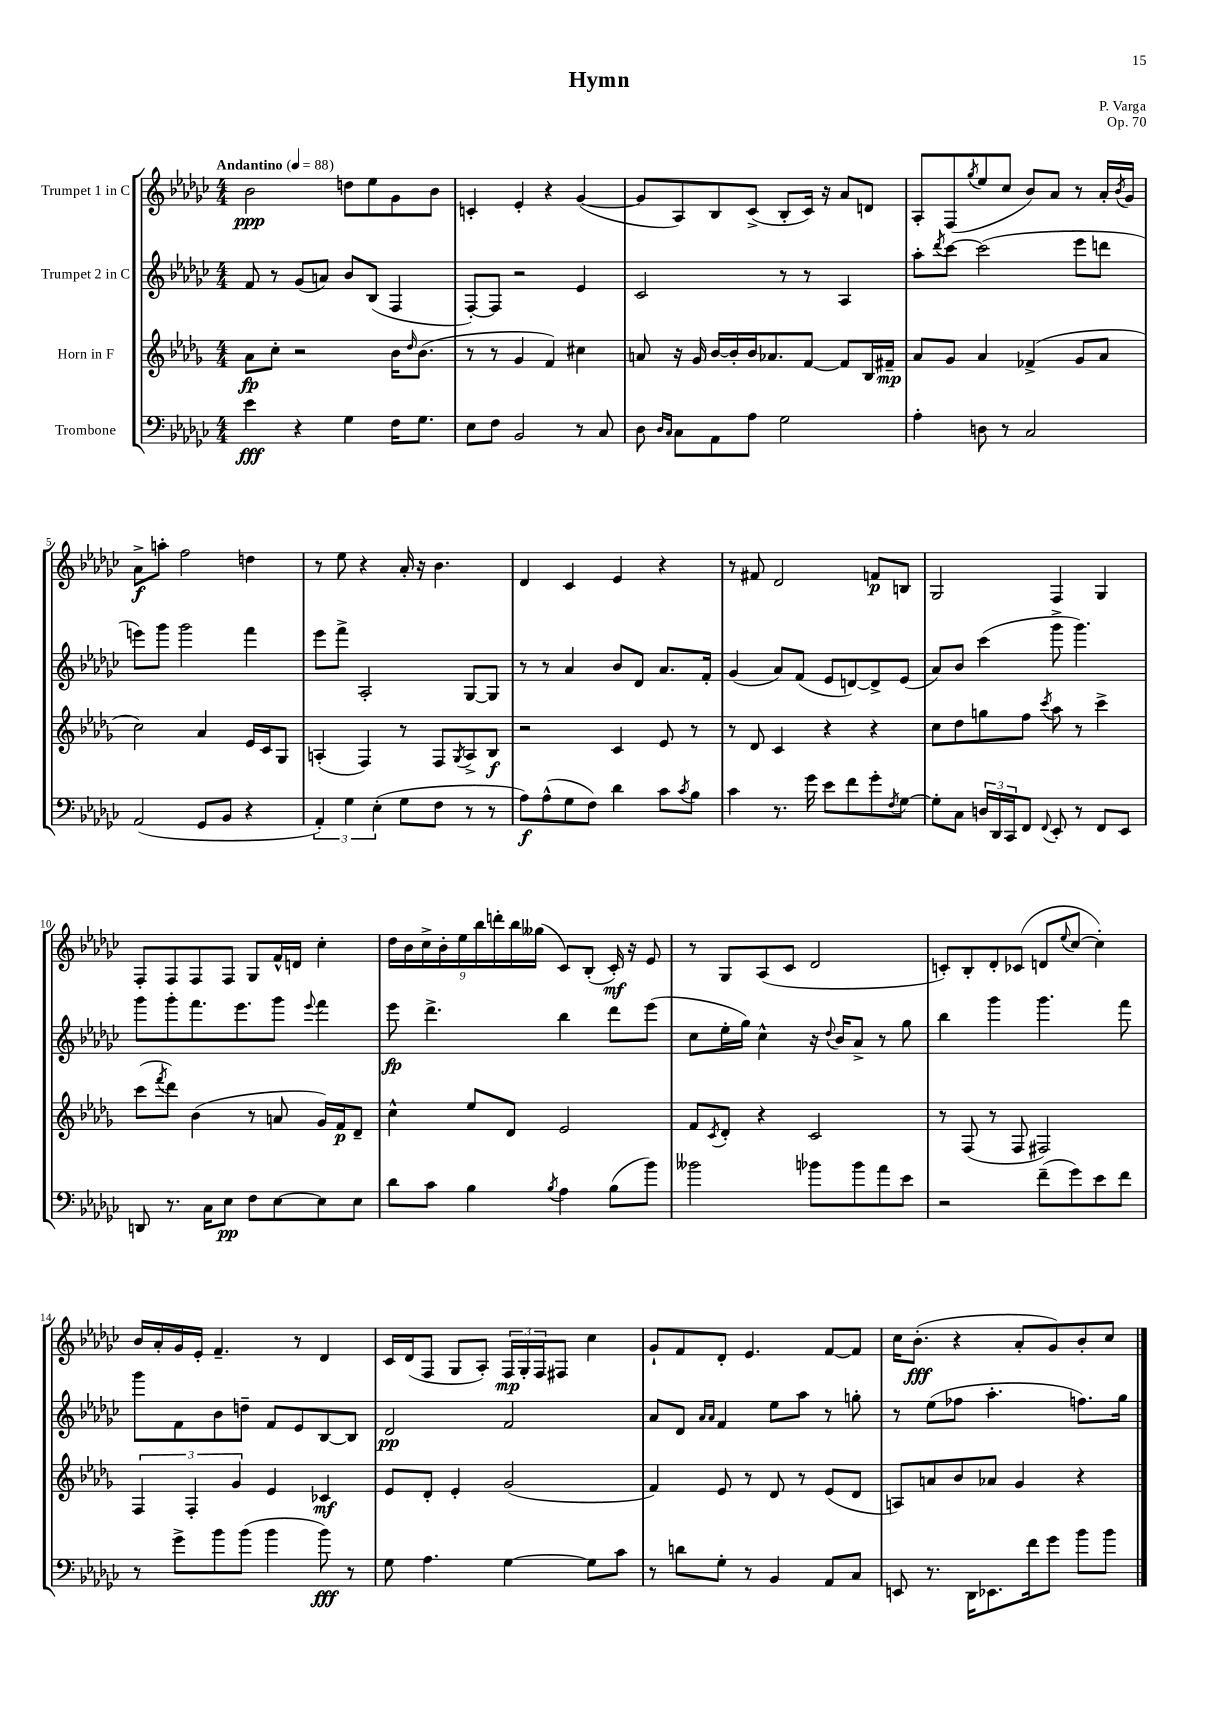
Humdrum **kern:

**kern	**kern	**kern	**kern
*staff4	*staff3	*staff2	*staff1
*clefF4	*clefG2	*clefG2	*clefG2
*k[b-e-a-d-g-c-]	*k[b-e-a-d-g-]	*k[b-e-a-d-g-c-]	*k[b-e-a-d-g-c-]
*M4/4	*M4/4	*M4/4	*M4/4
*MM88	*MM88	*MM88	*MM88
4e-\	8a-\L	8f/	2b-\
.	8cc'\J	8r	.
4r	2r	(8g-/L	.
.	.	8a/J)	.
4G-\	.	8b-/L	8dd\L
.	.	(8B-/J	8ee-\
16F\LK	16b-\LK	4F/	8g-\
.	16qqdd-/	.	.
8.G-\J	(8.b-\J	.	.
.	.	.	8b-\J
=	=	=	=
8E-\L	8r	[8F'/L)	4c'/
8F\J	8r	8F/]J	.
2BB-/	4g-/	2r	4e-'/
.	4f/)	.	4r
8r	4cc#\	4e-/	([4g-/
8C-/	.	.	.
=	=	=	=
8D-\	8a/	2c-/	8g-/]L
16qqD-/LL	.	.	.
16qqC-/JJ	.	.	.
8C-\L	16r	.	8A-/)
.	16g-/	.	.
8AA-\	[16b-/LL	.	8B-/
.	16b-'/]	.	.
8A-\J	16b-/J	.	(8c-^/J
.	8.a-/	.	.
2G-\	.	8r	8B-'/L
.	[8f/J	8r	16c-/Jk)
.	.	.	16r
.	8f/]L	4A-/	8a-/L
.	16B-/L	.	8d/J
.	16f#~/JJ	.	.
=	=	=	=
4A-'\	8a-/L	8aa-'\L	8A-'/L
.	.	8qddd-/	.
.	8g-/J	[8ccc-\J	(8F/
.	.	.	8qgg-/
8D\	4a-/	(2ccc-\]	8ee-/
8r	.	.	8cc-/J
2C-/	(4f-^/	.	8b-/L)
.	.	.	8a-/J
.	8g-/L	8eee-\L	8r
.	8a-/J	8ddd\J	16a-'/LL
.	.	.	8qb-/
.	.	.	16g-/JJ
=	=	=	=
(2AA-/	2cc\)	8eee\L)	8a-^\L
.	.	8ggg-\J	8aa'\J
.	.	2ggg-\	2ff\
8GG-/L	4a-/	.	.
8BB-/J	.	.	.
4r	16e-/LL	4fff\	4dd\
.	16c/J	.	.
.	8G-/J	.	.
=	=	=	=
6AA-'/)	(4A'/	8eee-\L	8r
.	.	8fff^\J	8ee-\
6G-\	.	.	.
.	4F/)	2A-'/	4r
(6E-'\	.	.	.
8G-\L	8r	.	16a-'/
.	.	.	16r
8F\J	8F/L	.	4.b-\
.	8qG-/	.	.
8r	8A^/	[8G-/L	.
8r	8B-/J	8G-/]J	.
=	=	=	=
8A-\L)	2r	8r	4d-/
(8A-^^\	.	8r	.
8G-\	.	4a-/	4c-/
8F\J)	.	.	.
4d-\	4c/	8b-/L	4e-/
.	.	8d-/J	.
8c-\L	8e-/	8.a-/L	4r
8qc-/	.	.	.
8B-\J	8r	.	.
.	.	16f'/Jk	.
=	=	=	=
4c-\	8r	(4g-/	8r
.	8d-/	.	8f#/
8.r	4c/	8a-/L)	2d-/
.	.	(8f/J	.
16g-\	.	.	.
8e-\L	4r	8e-/L	.
8f\	.	[8d/)	.
8g-'\	4r	8d^/]	8f/L
8qF/	.	.	.
[8G-\J	.	(8e-/J	8B/J
=	=	=	=
8G-'\]L	8cc\L	8a-/L)	2G-/
8C-\J	8dd-\	8b-/J	.
24D/LL	8gg\	(4ccc-\	.
24DD-/	.	.	.
24CC-/J	.	.	.
8FF/J	8ff\J	.	.
8qqFF/	8qccc/	.	.
8EE-'/	8aa-\	8ggg-^\	4F/
8r	8r	4.ggg-\)	.
8FF/L	4ccc^\	.	4G-/
8EE-/J	.	.	.
=	=	=	=
8DD/	(8ccc\L	8ggg-\L	8F'/L
.	8qfff/	.	.
8.r	8ddd-\J)	8ggg-'\	8F/
.	(4b-\	8.fff\	8F/
16C-\LK	.	.	.
8E-\J	.	.	8F/J
.	.	8.eee-\	.
8F\L	8r	.	8G-/L
[8E-\	8a/	8ggg-\J	16f^^/L
.	.	.	16d/JJ
.	.	8qqeee-/	.
8E-\]	16g-/LL)	4fff\	4cc-'\
.	16f/J	.	.
8E-\J	8d-~/J	.	.
=	=	=	=
8d-\L	4cc^^\	8eee-\	18dd-\LL
.	.	.	18b-\
.	.	.	18cc-^\
8c-\J	.	4.ddd-^\	.
.	.	.	18b-'\
.	.	.	18ee-\
4B-\	8ee-/L	.	.
.	.	.	18bb-\
.	.	.	18ddd'\
.	8d-/J	.	.
.	.	.	18bb-\
.	.	.	(18gg--\JJ
8qB-/	.	.	.
4A-\	2e-/	4bb-\	8c-/L)
.	.	.	(8B-'/J
(8B-\L	.	8ddd-\L	16c-'/)
.	.	.	16r
8b-\J)	.	(8eee-\J	8e-/
=	=	=	=
2b--\	8f/L	8cc-\L	8r
.	8qc/	.	.
.	8d-'/J	16ee-'\L	8G-/L
.	.	16gg-\JJ)	.
.	4r	4cc-^^\	(8A-/
.	.	.	8c-/J
8b-\L	2c/	16r	2d-/
.	.	8qqdd-/	.
.	.	16b-/LK	.
8b-\	.	8a-^/J	.
8a-\	.	8r	.
8e-\J	.	8gg-\	.
=	=	=	=
2r	8r	4bb-\	8c'/L)
.	(8F/	.	8B-'/
.	8r	4ggg-\	8d-'/
.	8F/	.	(8c-/J
(8f~\L	2F#/)	4.ggg-\	8d/L
.	.	.	8qqee-/
8g-\)	.	.	[8cc-/J
8e-\	.	.	4cc-'\])
8f\J	.	8fff\	.
=	=	=	=
8r	6F/	8ggg-\L	16b-/LL
.	.	.	16a-'/
8g-^\L	.	8f\	16g-/
.	6F'/	.	.
.	.	.	16e-'/JJ
8b-\	.	8b-\	4.f~/
.	6g-/	.	.
(8b-\J	.	8dd~\J	.
4b-\	4e-/	8f/L	.
.	.	8e-/	8r
8b-\)	4c-/	[8B-/	4d-/
8r	.	8B-/]J	.
=	=	=	=
8G-\	8e-/L	2d-/	16c-/LL
.	.	.	(16d-/J
4.A-\	8d-'/J	.	8F/J
.	4e-'/	.	8G-/L
.	.	.	8A-'/J)
[4G-\	(2g-/	2f/	24F/LL
.	.	.	24G-'/
.	.	.	24F/J
.	.	.	8F#/J
8G-\]L	.	.	4cc-\
8c-\J	.	.	.
=	=	=	=
8r	4f/)	8a-/L	8g-`/L
8d\L	.	8d-/J	8f/
.	.	16qqa-/LL	.
.	.	16qqa-/JJ	.
8G-'\J	8e-/	4f/	8d-'/J
8r	8r	.	4.e-/
4BB-/	8d-/	8ee-\L	.
.	8r	8aa-\J	.
8AA-/L	(8e-/L	8r	[8f/L
8C-/J	8d-/J	8gg'\	8f/]J
=	=	=	=
8EE/	8A/L)	8r	16cc-\LK
.	.	.	(8.b-'\J
8.r	8a/	(8ee-\L	.
.	8b-/	8ff-\J	4r
16DD-\LK	.	.	.
8.EE-\	8a-/J	4.aa-'\	.
.	4g-/	.	8a-'/L
16f\k	.	.	.
8g-\J	.	.	8g-/)
8b-\L	4r	8.ff\L)	8b-'/
8b-\J	.	.	8cc-/J
.	.	16gg-\Jk	.
==	==	==	==
*-	*-	*-	*-
